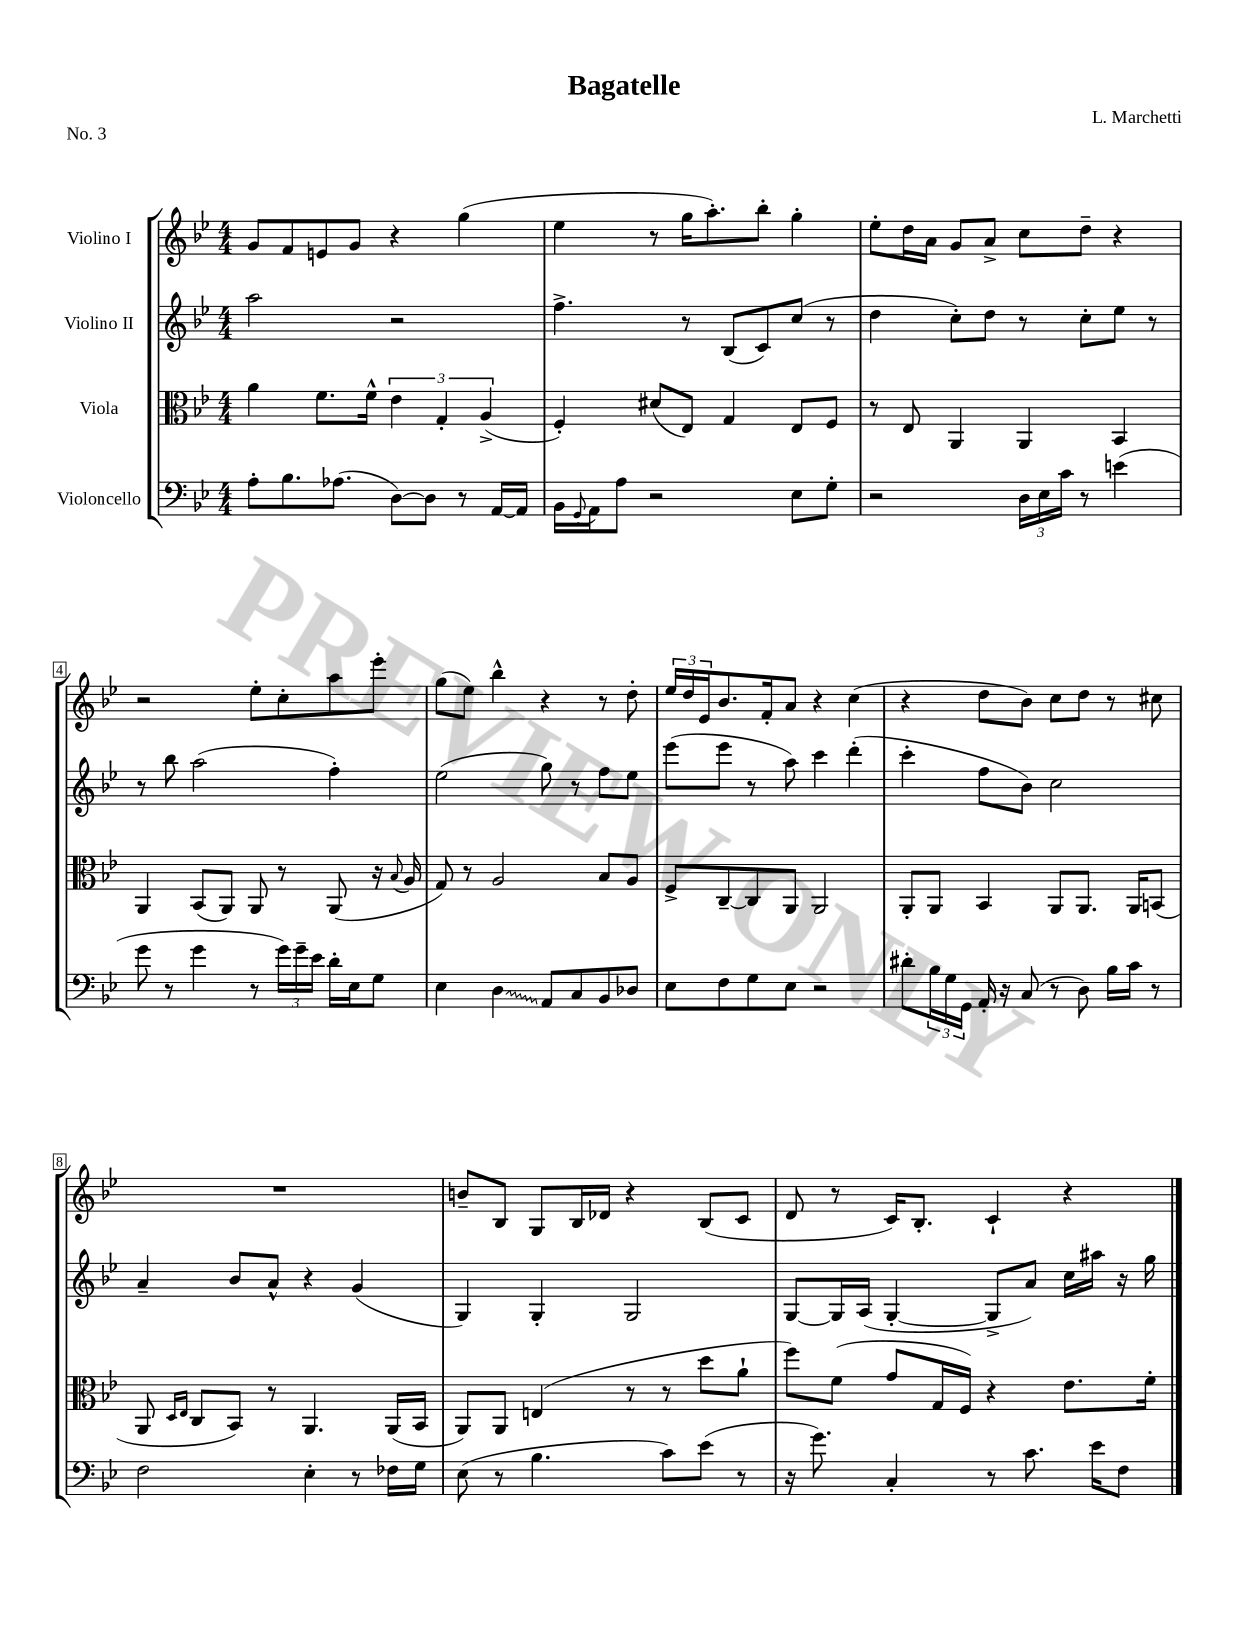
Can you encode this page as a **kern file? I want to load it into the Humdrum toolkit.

**kern	**kern	**kern	**kern
*staff4	*staff3	*staff2	*staff1
*clefF4	*clefC3	*clefG2	*clefG2
*k[b-e-]	*k[b-e-]	*k[b-e-]	*k[b-e-]
*M4/4	*M4/4	*M4/4	*M4/4
8A'	4a	2aa	8g
8.B-	.	.	8f
.	8.f	.	8e
(8.A-	.	.	.
.	.	.	8g
.	16f^^	.	.
[8D)	6e-	2r	4r
8D]	.	.	.
.	6G'	.	.
8r	.	.	(4gg
.	(6A^	.	.
[16AA	.	.	.
16AA]	.	.	.
=	=	=	=
16BB-	4F')	4.ff^	4ee-
8qqGG	.	.	.
16AA	.	.	.
8A	.	.	.
2r	(8d#	.	8r
.	8E-)	8r	16gg
.	.	.	8.aa')
.	4G	(8B-	.
.	.	8c)	8bb-'
8E-	8E-	(8cc	4gg'
8G'	8F	8r	.
=	=	=	=
2r	8r	4dd	8ee-'
.	8E-	.	16dd
.	.	.	16a
.	4AA	8cc')	8g
.	.	8dd	8a^
24D	4AA	8r	8cc
24E-	.	.	.
24c	.	.	.
8r	.	8cc'	8dd~
(4e	4BB-	8ee-	4r
.	.	8r	.
=	=	=	=
8g	4AA	8r	2r
8r	.	8bb-	.
4g	(8BB-	(2aa	.
.	8AA)	.	.
8r	8AA	.	8ee-'
24g)	8r	.	8cc'
24g~	.	.	.
24e-	.	.	.
16d'	(8AA	4ff')	8aa
16E-	.	.	.
8G	16r	.	8eee-'
.	8qqB-	.	.
.	16A	.	.
=	=	=	=
4E-	8G)	(2ee-	(8gg
.	8r	.	8ee-)
4D	2A	.	4bb-^^
8AA	.	8gg)	4r
8C	.	8r	.
8BB-	8B-	8ff	8r
8D-	8A	8ee-	8dd'
=	=	=	=
8E-	8F^	(8eee-	24ee-
.	.	.	24dd
.	.	.	24e-
8F	[8C~	8eee-	8.b-
8G	8C]	8r	.
.	.	.	16f'
8E-	8AA	8aa)	8a
2r	2AA	4ccc	4r
.	.	(4ddd'	(4cc
=	=	=	=
8d#'	8AA'	4ccc'	4r
24B-	8AA	.	.
24G	.	.	.
24GG	.	.	.
16AA'	4BB-	8ff	8dd
16r	.	.	.
(8C	.	8b-)	8b-)
8r	8AA	2cc	8cc
8D)	8.AA	.	8dd
16B-	.	.	8r
16c	16AA	.	.
8r	(8BB	.	8cc#
=	=	=	=
2F	8AA	4a~	1r
.	16qqD	.	.
.	16qqE-	.	.
.	8C	.	.
.	8BB-)	8b-	.
.	8r	8a^^	.
4E-'	4.AA	4r	.
8r	.	(4g	.
16F-	(16AA	.	.
16G	16BB-	.	.
=	=	=	=
(8E-	8AA)	4G)	8b~
8r	8AA	.	8B-
4.B-	(4E	4G'	8G
.	.	.	16B-
.	.	.	16d-
.	8r	2G	4r
8c)	8r	.	.
(8e-	8dd	.	(8B-
8r	8a`	.	8c
=	=	=	=
16r	8ff)	[8G	8d
8.g)	.	.	.
.	(8f	16G]	8r
.	.	(16A	.
4C'	8g	[4G'	16c)
.	.	.	8.B-'
.	16G	.	.
.	16F)	.	.
8r	4r	8G^]	4c`
8.c	.	8a)	.
.	8.e-	16cc	4r
16e-	.	16aa#	.
8F	.	16r	.
.	16f'	16gg	.
==	==	==	==
*-	*-	*-	*-
